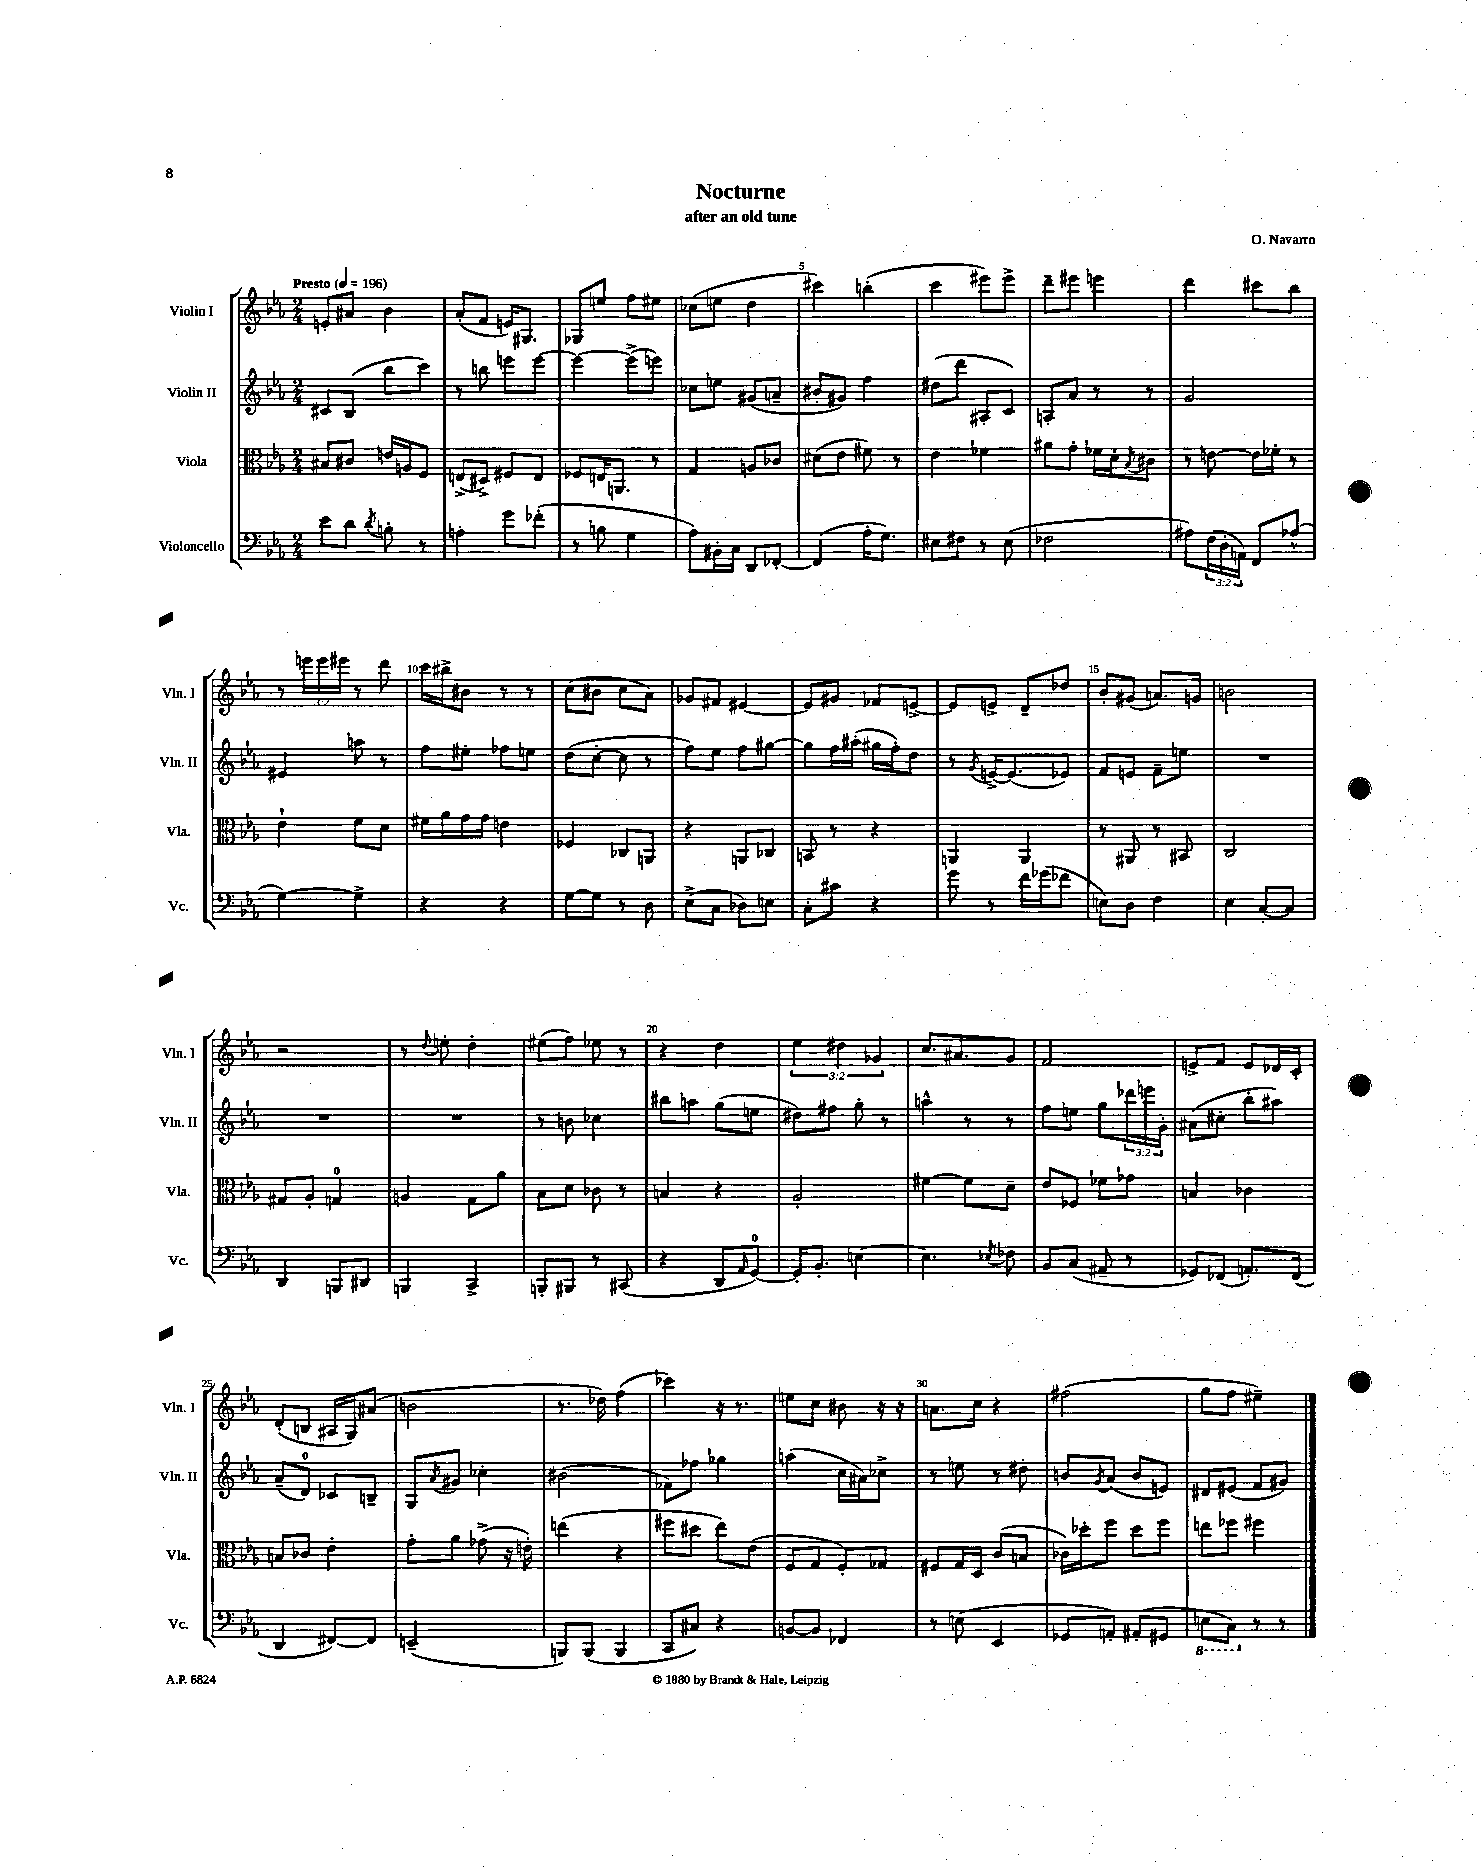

**kern	**kern	**kern	**kern
*staff4	*staff3	*staff2	*staff1
*clefF4	*clefC3	*clefG2	*clefG2
*k[b-e-a-]	*k[b-e-a-]	*k[b-e-a-]	*k[b-e-a-]
*M2/4	*M2/4	*M2/4	*M2/4
*MM196	*MM196	*MM196	*MM196
8e-	8B#	8c#	8e'
8d	8c#	(8B-	8a#
8qd	.	.	.
8B'	16e	8bb-	4b-
.	16A	.	.
8r	8F	8ccc)	.
=	=	=	=
4A'	(8E^	8r	(8a-'
.	8D#^)	8bb	8f
8g	8F#	8eee	16e)
.	.	.	8.G#
(8f-'	8E	[8eee	.
=	=	=	=
8r	8F-	4eee_	8G-
8B	16E	.	8ee
.	8.AA	.	.
4G	.	(8eee^]	8ff
.	8r	8eee)	8ee#
=	=	=	=
8A-)	4G	8cc-	(8cc-
16BB#'	.	8ee	8ee
16C	.	.	.
8DD	8A	(8g#	4dd
[8FF-'	8c-	8a~	.
=	=	=	=
(4FF-]	(8d#	8b#'	4ccc#)
.	8e-	8g#)	.
16A-'	8f#)	4ff	(4bb'
8.G)	.	.	.
.	8r	.	.
=	=	=	=
8E#	4e-	(8dd#	4ccc
8F#	.	8ddd	.
8r	4f-	8A#'	8eee#)
(8E#	.	8c)	8eee#^
=	=	=	=
2F-	8a#	8A'	8ddd~
.	8g'	8a-	8eee#
.	16f-	8r	4eee
.	16d'	.	.
.	8qB-	.	.
.	8c#	8r	.
=	=	=	=
8A#)	8r	2g	4ddd
(24F	[8e	.	.
24D'	.	.	.
24AA)	.	.	.
8FF	16e]	.	8ccc#
.	16f-'	.	.
(8A-^^	8r	.	8bb-
=	=	=	=
[4G)	4e-`	4e#	8r
.	.	.	24eee
.	.	.	24eee
.	.	.	24eee#
4G^]	8f	8aa	8r
.	8d	8r	8ddd
=	=	=	=
4r	16f#	8ff	16ccc
.	16a-	.	16bb#^
.	16g	8ee#'	8b#
.	16g	.	.
4r	4e	8ff-	8r
.	.	8ee	8r
=	=	=	=
[8G	4F-	(8dd	(8cc
8G]	.	[8cc'	8b#
8r	8C-	8cc]	8cc
8D	8AA	8r	8a-)
=	=	=	=
(8E-^	4r	8ff)	8g-
8C	.	8ee-	8f#
8D-)	8AA	8ff	[4e#
8E	8C-	[8gg#	.
=	=	=	=
8C'	8BB	8gg#]	8e#]
8c#	8r	16ff	8g#
.	.	(16aa#'	.
4r	4r	16gg#	8f-
.	.	16ff')	.
.	.	8dd	[8e^
=	=	=	=
8g	4AA	8r	8e]
.	.	8qg	.
8r	.	[16e^	8e^
.	.	(8.e]	.
16f	4AA	.	8d~
(16g-	.	.	.
8f-	.	8e-)	8dd-
=	=	=	=
8E)	8r	8f	8b-'
8D	8AA#	8e	(8g#
4F	8r	8f~	8.a)
.	8BB#	8ee	.
.	.	.	16g
=	=	=	=
4E-	2C	2r	2b
[8C'	.	.	.
8C]	.	.	.
=	=	=	=
4DD	8G#	2r	2r
.	8A-'	.	.
8BBB	4G	.	.
8DD#	.	.	.
=	=	=	=
4BBB	4A	2r	8r
.	.	.	8qqdd
.	.	.	8ee'
4CC^	8G	.	4dd'
.	8a-	.	.
=	=	=	=
8BBB'	8B-	8r	(8ee#
8BBB#	8d	8b	8ff)
8r	8c-	4cc-	8ee-
(8CC#	8r	.	8r
=	=	=	=
4r	4B	8bb#	4r
.	.	8aa	.
8DD	4r	(8gg	4dd
16qqAA-	.	.	.
[8GG)	.	8ee	.
=	=	=	=
16GG']	2A-'	8dd#)	6ee-
8.BB-'	.	.	.
.	.	8ff#	.
.	.	.	6dd#
[4E	.	8gg'	.
.	.	.	6g-
.	.	8r	.
=	=	=	=
4.E]	[4f#	4aa^^	8.cc
.	.	.	8.a#
.	8f#]	8r	.
8qE-	.	.	.
8F-	8d~	8r	8g
=	=	=	=
8BB-	8e-	8ff	2f
(8C	8F-	8ee	.
8AA#~	8f-	8gg	.
8r	8g-	24ddd-	.
.	.	24eee	.
.	.	24g'	.
=	=	=	=
8GG-)	4B	(8a#	8e^
(8FF-	.	8cc#'	8f
8.AA')	4c-	8bb-'	8e
.	.	8aa#)	16d-
(16FF-	.	.	16c'
=	=	=	=
4DD	8B	(8a-~	(8d'
.	8c-	8d)	8B
[8FF#)	4e-'	8c-	16A#
.	.	.	16G)
8FF#]	.	8B~	(8a#
=	=	=	=
(2EE~	8g'	8G	2b
.	.	8qa-	.
.	8a-	8g#	.
.	(8g-^	4cc-'	.
.	16r	.	.
.	16e')	.	.
=	=	=	=
8BBB)	(4ee	(2b#	8.r
(8BBB	.	.	.
.	.	.	16dd-)
4BBB	4r	.	(4ff
=	=	=	=
8CC	8ff#	8f-)	4ccc-)
8C#)	8dd#	8ff-	.
4r	8ee-)	4gg-	16r
.	.	.	8.r
.	(8e-	.	.
=	=	=	=
[8BB	8F	(4aa	8ee
8BB]	8G	.	8cc
4FF-	8F')	16cc	8b#
.	.	16a#)	.
.	8G-	8cc-^	16r
.	.	.	16r
=	=	=	=
8r	8F#	8r	8.a
(8E	16G	8ee	.
.	16D	.	16cc
4EE-	(8c	8r	4r
.	8B	8dd#'	.
=	=	=	=
8GG-	16c-)	8b	(2ff#
.	16dd-'	.	.
.	.	8qg	.
8AA')	8ff	(8a-	.
(8AA#'	8dd-	8b	.
8GG#	8ff	8e)	.
=	=	=	=
8EE	8ee	8d#	8gg
8CC)	8ff-	(8e#	8ff
8r	4ff#	8f	4ee#~)
8r	.	8g#)	.
==	==	==	==
*-	*-	*-	*-
